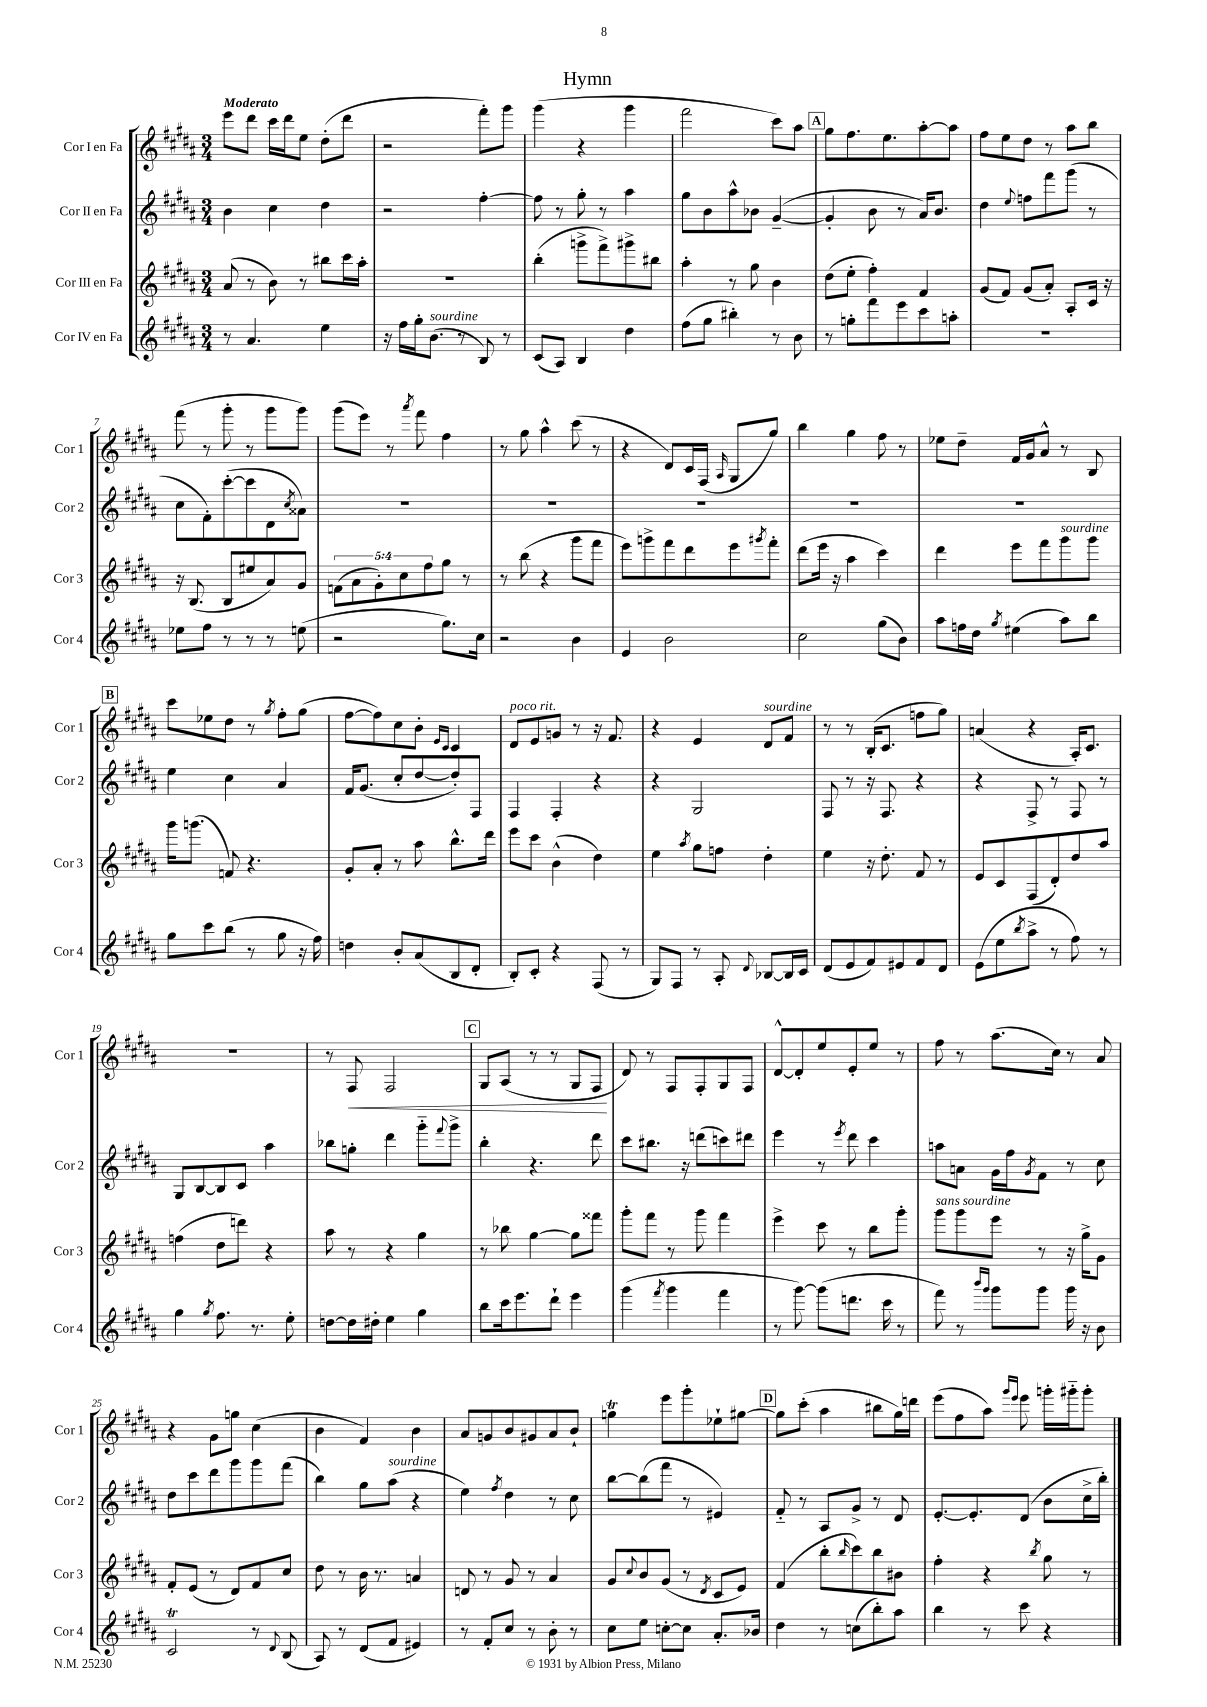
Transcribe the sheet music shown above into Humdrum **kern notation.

**kern	**kern	**kern	**kern
*staff4	*staff3	*staff2	*staff1
*clefG2	*clefG2	*clefG2	*clefG2
*k[f#c#g#d#a#]	*k[f#c#g#d#a#]	*k[f#c#g#d#a#]	*k[f#c#g#d#a#]
*M3/4	*M3/4	*M3/4	*M3/4
8r	(8a#	4b	8eee
4.a#	8r	.	8ddd#
.	8b)	4cc#	16ccc#
.	.	.	16ddd#
.	8r	.	8ee
4ee	8bb#	4dd#	(8dd#'
.	16ccc#	.	8ddd#
.	16aa#'	.	.
=	=	=	=
16r	2.r	2r	2r
16ff#	.	.	.
16gg#'	.	.	.
(8.b	.	.	.
8r	.	.	.
8B)	.	[4ff#'	8fff#')
8r	.	.	8ggg#
=	=	=	=
(8c#	(4bb'	8ff#]	(4ggg#
8A#)	.	8r	.
4B	8ggg^	8gg#'	4r
.	8fff#^)	8r	.
4dd#	8ggg#^	4aa#	4ggg#
.	8bb#	.	.
=	=	=	=
(8ff#	4aa#'	8gg#	2fff#
8gg#	.	8b	.
4bb#')	8r	8aa#^^	.
.	8gg#	8b-	.
8r	4b	([4g#~	8ccc#)
8b	.	.	8aa#
=	=	=	=
8r	(8dd#	4g#']	8gg#
8gg'	8ee'	.	8.ff#
8fff#	4ff#')	8b	.
.	.	.	8.ee
8eee	.	8r	.
8ccc#	4f#	16a#)	[8aa#'
.	.	8.b	.
8aa'	.	.	8aa#]
=	=	=	=
2.r	(8g#	4dd#	8ff#
.	8f#)	.	8ee
.	.	8qqee	.
.	(8g#	8ff	8dd#
.	8a#')	8fff#	8r
.	8A#'	(8ggg#	8aa#
.	16c#	8r	8bb
.	16r	.	.
=	=	=	=
8ee-	16r	8cc#	(8fff#
.	(8.B	.	.
8ff#	.	8f#')	8r
8r	8B	([8ccc#'	8ggg#'
8r	8ee#	8ccc#]	8r
8r	8a#)	8d#	8ggg#
.	.	8qcc#	.
(8ee	8g#	8a##)	8ggg#)
=	=	=	=
2r	(10f	2.r	(8ggg#
.	10a#	.	.
.	.	.	8eee)
.	10g#')	.	.
.	.	.	8r
.	10cc#	.	.
.	.	.	8qaaa#
.	.	.	8fff#
.	10ff#	.	.
8.gg#)	8gg#	.	4ff#
.	8r	.	.
16cc#	.	.	.
=	=	=	=
2r	8r	2.r	8r
.	(8bb	.	8gg#
.	4r	.	4aa#^^
4b	8ggg#	.	(8ccc#
.	8fff#	.	8r
=	=	=	=
4e	8eee)	2.r	4r
.	8ggg^	.	.
2b	8fff#	.	8d#)
.	8ddd#	.	16c#
.	.	.	(16F#
.	.	.	16qqA#
.	8eee	.	8G#
.	8qggg#	.	.
.	8fff#'	.	8gg#)
=	=	=	=
2cc#	(8ddd#	2.r	4bb
.	16eee	.	.
.	16r	.	.
.	4aa#	.	4gg#
(8gg#	4ccc#)	.	8ff#
8b)	.	.	8r
=	=	=	=
8aa#	4ddd#	2.r	8ee-
16ff	.	.	8dd#~
16dd#	.	.	.
8qgg#	.	.	.
(4ee#	8eee	.	16f#
.	.	.	16g#
.	8fff#	.	8a#^^
8aa#)	8ggg#	.	8r
8bb	8ggg#	.	8B
=	=	=	=
8gg#	16ggg#	4ee	8ccc#
.	(8.ggg	.	.
8ccc#	.	.	8ee-
(8bb	8f)	4cc#	8dd#
8r	4.r	.	8r
.	.	.	8qgg#
8gg#	.	4a#	8ff#'
16r	.	.	(8gg#
16ff#)	.	.	.
=	=	=	=
4dd	8g#'	16f#	[8ff#
.	.	(8.g#	.
.	8a#'	.	8ff#])
8b'	8r	8cc#'	8cc#
(8a#	8aa#	[8dd#	8b'
.	.	.	16qqe
.	.	.	16qqc#
8B	8.bb^^	8dd#'])	4c#
8d#'	.	8F#	.
.	16ddd#	.	.
=	=	=	=
8B')	8eee	4F#	8d#
8c#'	8ccc#	.	8e
4r	(4b^^	4F#'	8g
.	.	.	8r
(8F#	4dd#)	4r	16r
.	.	.	8.f#
8r	.	.	.
=	=	=	=
8G#)	4ee	4r	4r
8F#	.	.	.
.	8qaa#	.	.
8r	8gg#	2G#	4e
8A#'	8ff	.	.
8qqd#	.	.	.
[8B-	4dd#'	.	8d#
16B-]	.	.	8f#
16c#	.	.	.
=	=	=	=
(8d#	4ee	8F#	8r
8e	.	8r	8r
8f#)	16r	16r	(16B'
.	8.dd#'	8.F#	8.c#
8e#	.	.	.
8f#	8f#	4r	8ff
8d#	8r	.	8gg#)
=	=	=	=
(8e	8e	4r	(4a
8ee	8c#	.	.
8qbb	.	.	.
8aa#^	(8F#	8F#^	4r
8r	8d#')	8r	.
8ff#)	8dd#	8F#	16A#')
.	.	.	8.c#
8r	8aa#	8r	.
=	=	=	=
4gg#	(4ff	8G#	2.r
.	.	[8B	.
8qgg#	.	.	.
8.ff#	8dd#	8B]	.
.	8ddd)	8c#	.
8.r	.	.	.
.	4r	4aa#	.
8ee'	.	.	.
=	=	=	=
[8dd	8aa#	8bb-	8r
16dd]	8r	8gg'	8F#
16dd#'	.	.	.
4ee	4r	4ddd#	2F#
4gg#	4gg#	8ggg#'~	.
.	.	8qqfff#	.
.	.	8ggg#^	.
=	=	=	=
8bb	8r	4bb'	8G#
16ccc#	8bb-	.	(8A#
8.eee	.	.	.
.	[4gg#	4.r	8r
8ddd#`	.	.	8r
4eee	8gg#]	.	8G#
.	8fff##	8ddd#	8F#
=	=	=	=
(4ggg#	8ggg#'	8ccc#	8d#)
.	8fff#	8.bb#	8r
8qfff#	.	.	.
4ggg#	8r	.	8F#
.	.	16r	.
.	8ggg#	(8ddd	8F#'
4fff#	4fff#	8ccc)	8G#
.	.	8ddd#	8F#
=	=	=	=
8r	4eee^	4eee	[8d#^^
[8ggg#)	.	.	8d#']
(8ggg#]	8ccc#	8r	8ee
.	.	8qeee	.
8.ddd	8r	8ddd#	8e'
.	8bb	4ccc#	8ee
16ccc#	.	.	.
8r	8ggg#'	.	8r
=	=	=	=
8fff#)	8ggg#	8aa	8ff#
8r	8ggg#	8a	8r
16qqbbb	.	.	.
16qqggg#	.	.	.
8ggg#	8eee	16g#	(8.aa#
.	.	16ff#	.
.	.	8qg#	.
8ggg#	8r	8f#	.
.	.	.	16cc#)
16ggg#	16r	8r	8r
16r	16gg#^	.	.
8b	8g#	8cc#	8a#
=	=	=	=
2c#	8f#'	8dd#	4r
.	(8e	8ccc#	.
.	8r	8ddd#	8g#
.	8d#)	8ggg#	8gg
8r	8f#	8ggg#	(4cc#
8qqd#	.	.	.
(8B	8cc#	(8fff#	.
=	=	=	=
8A#)	8dd#	4bb)	4b
8r	8r	.	.
(8d#	16b	8gg#	4f#)
.	8.r	.	.
8f#	.	(8aa#	.
4e#)	4a	4r	4b
=	=	=	=
8r	8d	4ee)	8a#
8f#'	8r	.	8g
.	.	8qff#	.
8cc#	8g#	4dd#	8b
8r	8r	.	8g#
8b'	4a#	8r	8a#
8r	.	8cc#	8b`
=	=	=	=
8cc#	8g#	[8bb	4gg
.	8qqcc#	.	.
8ee	8b	(8bb]	.
[8cc'	(8g#	8fff#	8eee
8cc]	8r	8r	8ggg#'
.	8qd#	.	.
8.a#'	8c#	4e#)	8ee-`
.	8e)	.	[8gg#
16b-	.	.	.
=	=	=	=
4dd#	(4f#	8f#'~	8gg#]
.	.	8r	(8ccc#'
8r	8bb'	8A#	4aa#
.	16qqbb	.	.
(8cc	8ccc#)	8g#^	.
8bb')	8bb	8r	8bb#
8aa#	8b#	8d#	16gg#)
.	.	.	16ddd
=	=	=	=
4bb	4ff#'	[8.e'	(8eee
.	.	.	8ff#
.	.	8.e']	.
8r	4r	.	8aa#)
.	.	.	16qqggg#
.	.	.	16qqeee
8ccc#	.	(8d#	8eee
.	8qbb	.	.
4r	8gg#	8b	16ggg'
.	.	.	16ggg#'~
.	8r	16cc#^	8ggg#'
.	.	16bb')	.
==	==	==	==
*-	*-	*-	*-
